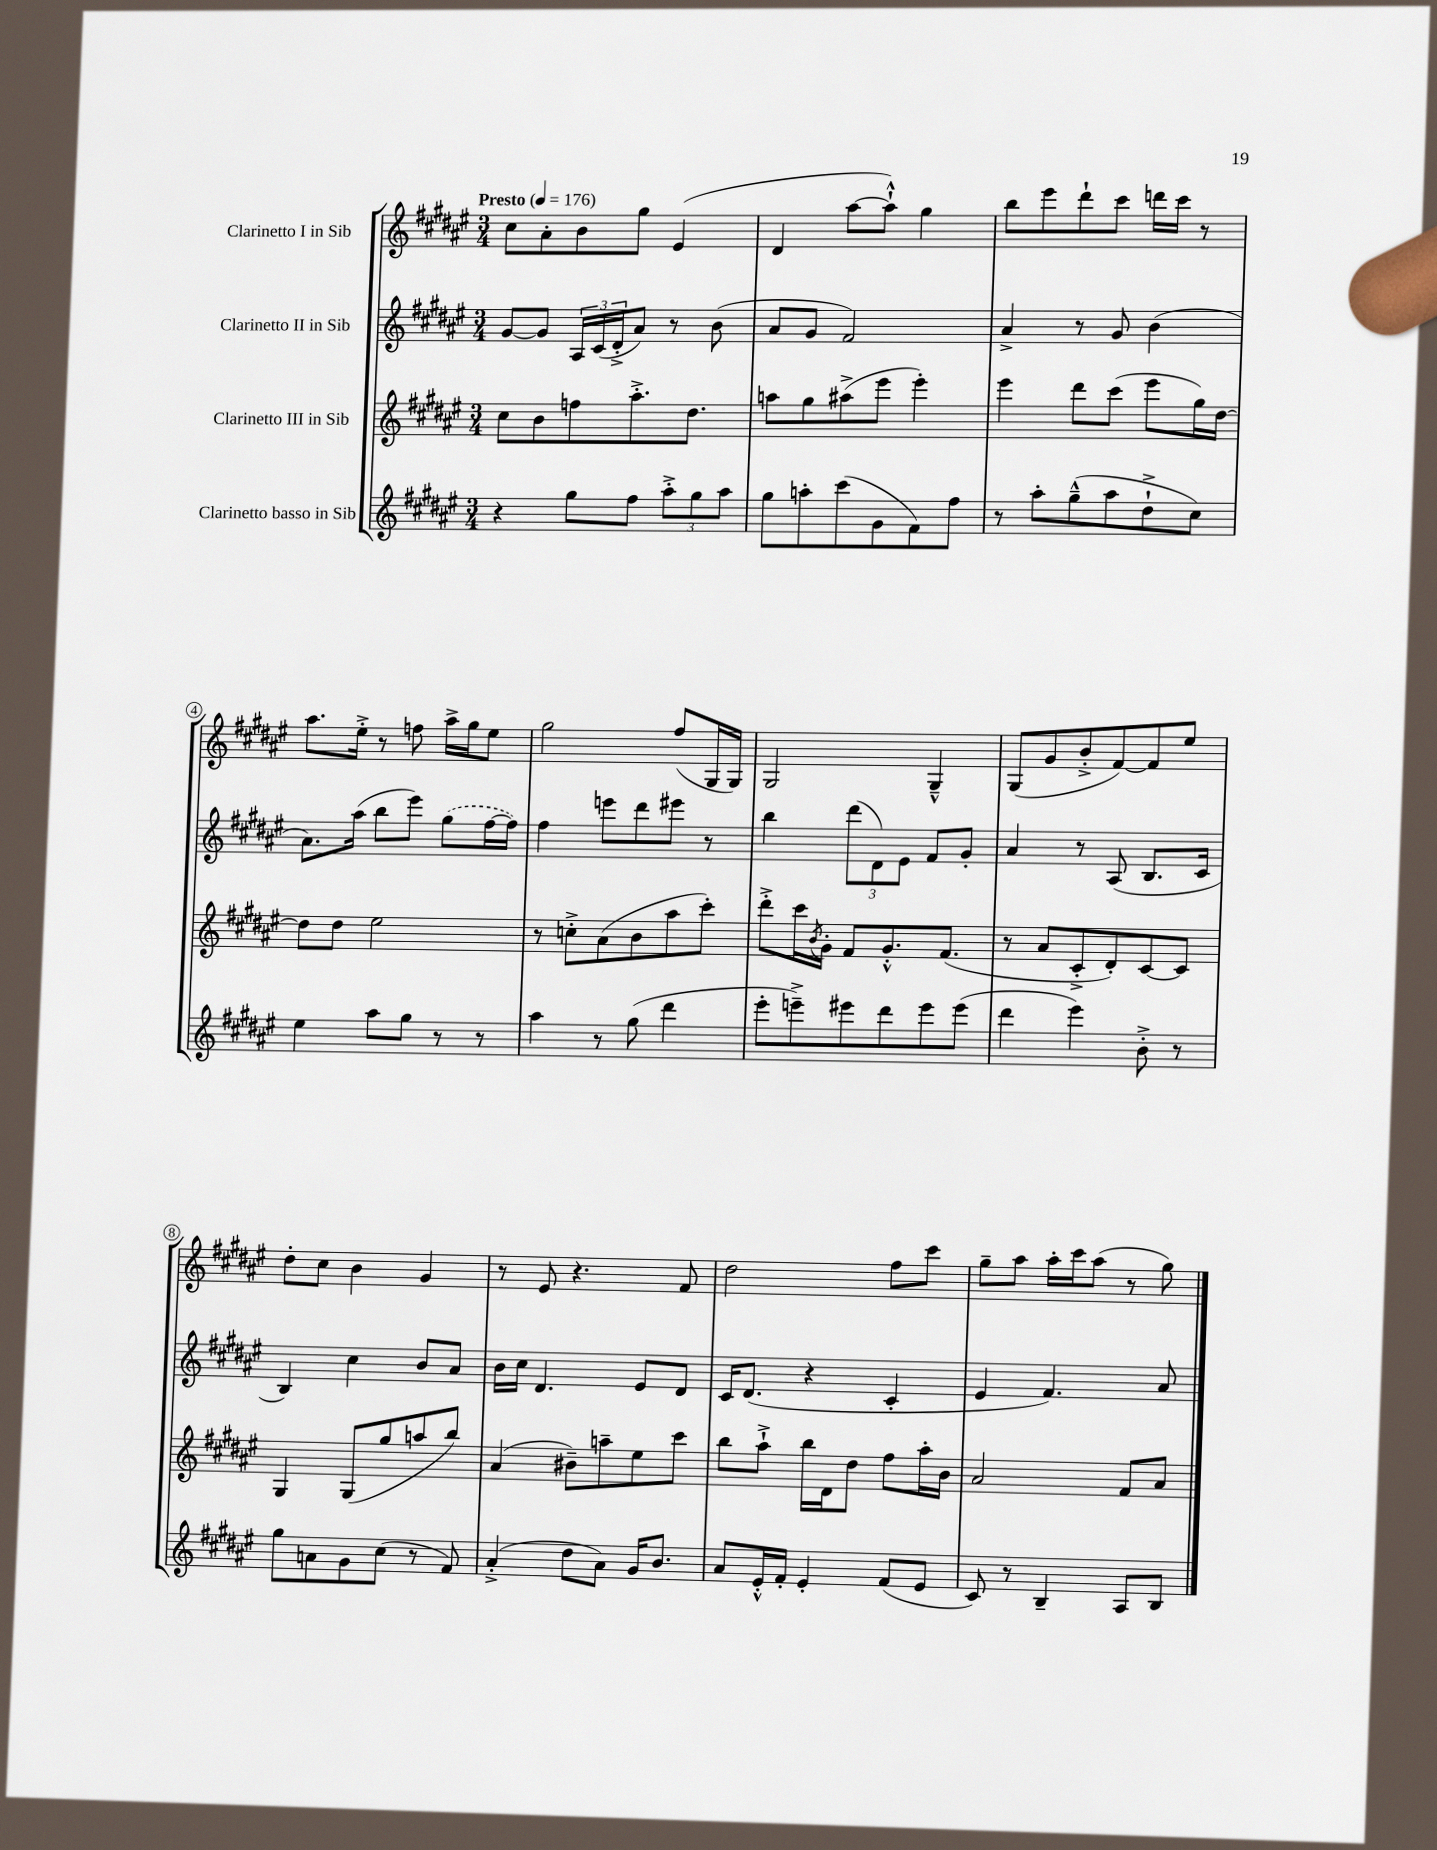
<<
\new StaffGroup <<
\new Staff = "s0" \with { instrumentName = "Clarinetto I in Sib" } {
    \clef treble \key fis \major \numericTimeSignature \time 3/4 \tempo "Presto" 4 = 176
    cis''8 ais'8-. b'8 gis''8 eis'4( |
    dis'4 ais''8~ ais''8-!-^) gis''4 |
    b''8 eis'''8 dis'''8-! cis'''8 d'''16 cis'''16 r8 |
    ais''8. eis''16-.-> r8 f''8 ais''16-> gis''16 eis''8 |
    gis''2 fis''8( gis16 gis16) |
    gis2 gis4---^ |
    gis8( gis'8 b'8-.-> fis'8~) fis'8 eis''8 |
    dis''8-. cis''8 b'4 gis'4 |
    r8 eis'8 r4. fis'8 |
    dis''2 fis''8 cis'''8 |
    gis''8-- ais''8 ais''16-. cis'''16 ais''8( r8 gis''8) \bar "|." |
}
\new Staff = "s1" \with { instrumentName = "Clarinetto II in Sib" } {
    \clef treble \key fis \major \numericTimeSignature \time 3/4
    gis'8~ gis'8 \tuplet 3/2 { ais16 cis'16( dis'16-.-> } ais'8) r8 b'8( |
    ais'8 gis'8 fis'2) |
    ais'4-> r8 gis'8 b'4( |
    ais'8.) ais''16( b''8 eis'''8) \once \slurDashed gis''8( fis''16~ fis''16) |
    fis''4 e'''8 dis'''8 eis'''8 r8 |
    b''4 \tuplet 3/2 { dis'''8( dis'8) eis'8 } fis'8 gis'8-. |
    ais'4 r8 ais8( b8. cis'16 |
    b4) cis''4 b'8 ais'8 |
    b'16 cis''16 dis'4. eis'8 dis'8 |
    cis'16 dis'8.( r4 cis'4-. |
    eis'4 fis'4.) ais'8 \bar "|." |
}
\new Staff = "s2" \with { instrumentName = "Clarinetto III in Sib" } {
    \clef treble \key fis \major \numericTimeSignature \time 3/4
    cis''8 b'8 f''8 ais''8.-.-> dis''8. |
    a''8 gis''8 ais''8->( eis'''8 eis'''4-.) |
    eis'''4 dis'''8 cis'''8( eis'''8 gis''16) dis''16~ |
    dis''8 dis''8 eis''2 |
    r8 c''8-.-> ais'8( b'8 ais''8 cis'''8-.) |
    dis'''8-.-> cis'''16 \acciaccatura { b'8 } gis'16-. fis'8 gis'8.-.-^ fis'8.( |
    r8 ais'8 cis'8-.-> dis'8-.) cis'8~ cis'8 |
    gis4 gis8( gis''8 a''8 b''8) |
    ais'4( bis'8--) a''8-- eis''8 cis'''8 |
    b''8 ais''8-!-> b''16 dis'16 dis''8 fis''8 ais''16-. b'16 |
    ais'2 fis'8 ais'8 \bar "|." |
}
\new Staff = "s3" \with { instrumentName = "Clarinetto basso in Sib" } {
    \clef treble \key fis \major \numericTimeSignature \time 3/4
    r4 gis''8 fis''8 \tuplet 3/2 { ais''8-.-> gis''8 ais''8 } |
    gis''8 a''8-. cis'''8( gis'8 fis'8) fis''8 |
    r8 ais''8-. gis''8---^( ais''8 dis''8-!-> cis''8) |
    eis''4 ais''8 gis''8 r8 r8 |
    ais''4 r8 gis''8( dis'''4 |
    eis'''8-. e'''8--->) eis'''8 dis'''8 eis'''8 eis'''8( |
    dis'''4 eis'''4) b'8-.-> r8 |
    gis''8 a'8 gis'8 cis''8( r8 fis'8) |
    ais'4-.->( dis''8 ais'8) gis'16 b'8. |
    ais'8 eis'16-.-^ fis'16-. eis'4-. fis'8( eis'8 |
    cis'8) r8 b4-- ais8 b8 \bar "|." |
}
>>
>>
\layout { \context { \Score \override BarNumber.stencil = #(make-stencil-circler 0.1 0.3 ly:text-interface::print) } }
